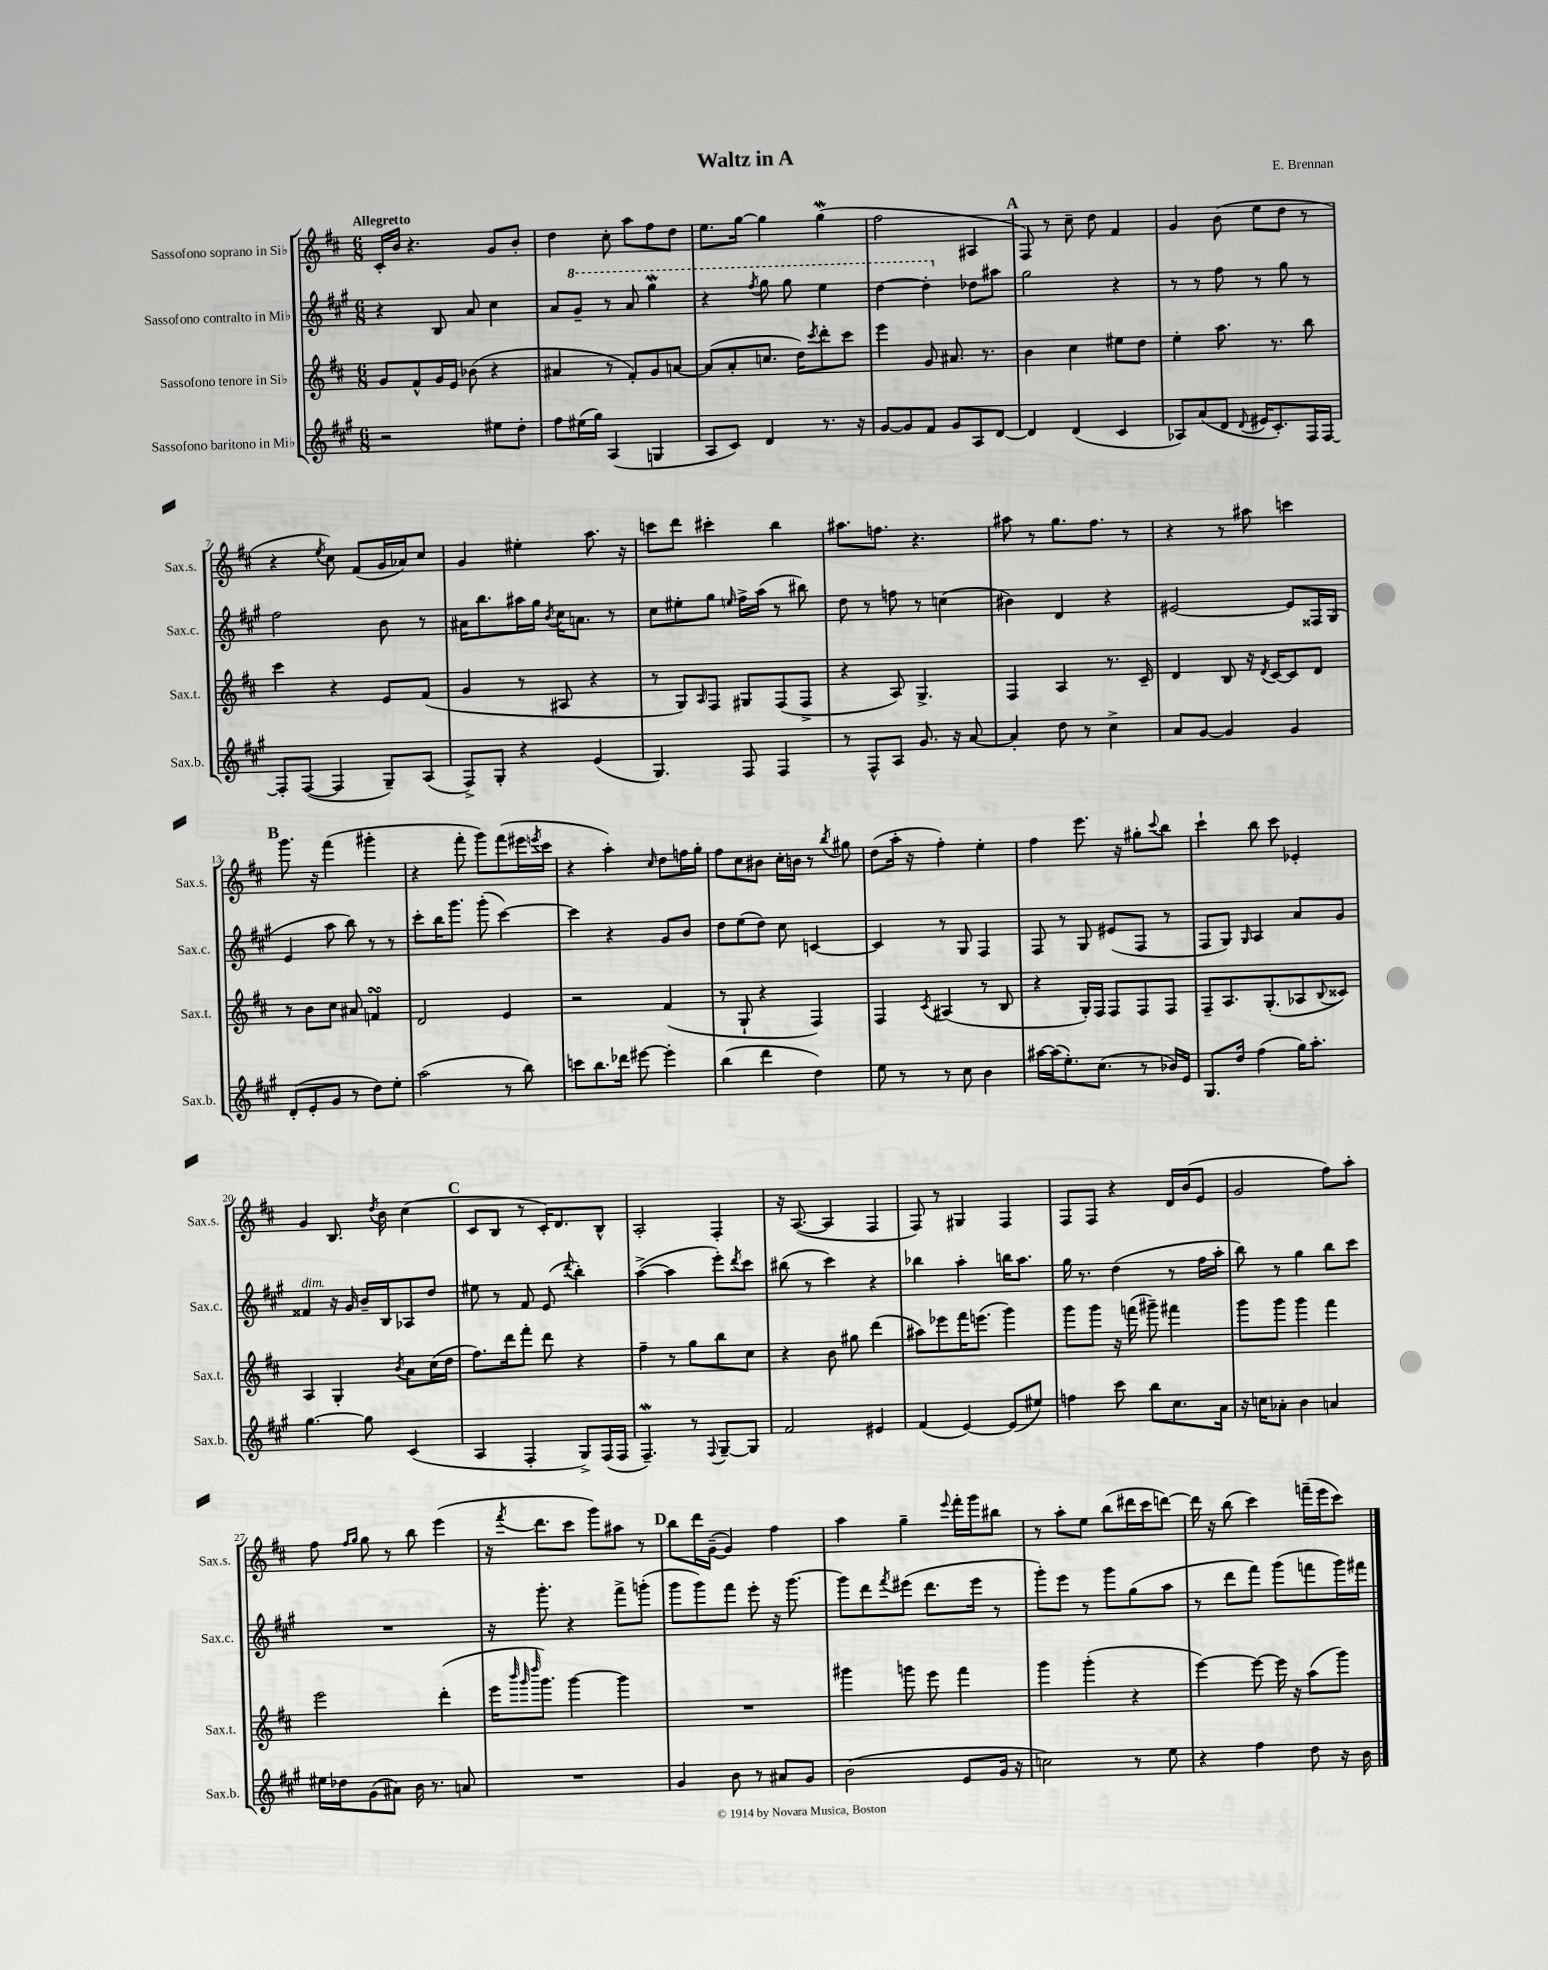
\header { title = "Waltz in A" composer = "E. Brennan" }
<<
\new StaffGroup <<
\new Staff = "s0" \with { instrumentName = "Sassofono soprano in Sib" shortInstrumentName = "Sax.s." } {
    \clef treble \key d \major \numericTimeSignature \time 6/8 \tempo "Allegretto"
    cis'16-. b'16 r4. g'8 b'8-. |
    d''4 cis''8-. a''8 fis''8 d''8 |
    e''8. g''16~ g''4 g''4\mordent( |
    fis''2 ais4 |
    \mark \markup { \bold "A" } fis8) r8 cis''8-- d''8 fis'4 |
    g'4 b'8( e''8 d''8 r8 |
    r4 \acciaccatura { e''8 } cis''8) fis'8( g'16 aes'16) cis''8 |
    g'4 eis''4-. a''8. r16 |
    c'''8 d'''8 cis'''4-. b''4 |
    ais''8. f''8. r4. |
    ais''8 r8 g''8. fis''8. r8 |
    r4 r8 ais''8 c'''4 |
    \mark \markup { \bold "B" } g'''8. r16 fis'''4( gis'''4-. |
    r4 fis'''8-. g'''8) fis'''8( eis'''16 \acciaccatura { e'''8 } cis'''16 |
    r4 a''4-.) \grace { cis''16 } d''8 f''16 g''16-. |
    fis''8 cis''8 bis'8 cis''16-. b'16 r8 \acciaccatura { b''8 } gis''8 |
    d''8( a''16-. r16 fis''4-.) e''4-. |
    fis''4 e'''8. r16 gis''8-. \appoggiatura { cis'''8 } b''8 |
    cis'''4-! b''8 cis'''8 ees'4-. |
    g'4 b8. \acciaccatura { d''8 } b'16 cis''4( |
    \mark \markup { \bold "C" } cis'8 b8 r8 cis'16-.) d'8. b8-^ |
    a2-. fis4-. |
    r16 a8.~( a4 fis4 |
    fis8) r8 gis4 fis4 |
    fis8 fis8 r4 d'16 b'16( e'8 |
    g'2 fis''8) a''8-. |
    fis''8 \grace { fis''16 g''16 } g''8 r8 b''8 e'''4( |
    r16 \acciaccatura { fis'''8 } d'''8. cis'''8 g'''8) ais''8 r8 |
    \mark \markup { \bold "D" } b''8 d'''16 g'16~--( g'4) fis''4 |
    a''4 g''4-- \appoggiatura { e'''8 } fis'''16-. g'''16 bis''8 |
    r8 a''8-. e''8 b''8( dis'''16 cis'''16 d'''8~) |
    d'''16 r16 b''8( cis'''4) f'''16--( e'''16 cis'''8) \bar "|." |
}
\new Staff = "s1" \with { instrumentName = "Sassofono contralto in Mib" shortInstrumentName = "Sax.c." } {
    \clef treble \key a \major \numericTimeSignature \time 6/8
    r4 b8 a'8 cis''4 |
    a'8 \ottava #1 gis''8-- r8 a''8 gis'''4\mordent |
    r4 \acciaccatura { fis'''8 } gis'''8 gis'''8 e'''4 |
    d'''4~ d'''4-. \ottava #0 des''8 ais''8 |
    \mark \markup { \bold "A" } gis''2 r4 |
    r8 r8 fis''8 r8 gis''8 r8 |
    fis''2 b'8 r8 |
    ais'16 b''8. ais''16 gis''16 \acciaccatura { b'8 } cis''16 a'8. r8 |
    cis''8 eis''8-. gis''8 \grace { e''16 } fis''16-> a''16( r8 bis''8) |
    d''8 r8 f''8 r8 c''4( |
    bis'4) d'4 r4 |
    eis'2~ eis'8 fisis16 gis16( |
    \mark \markup { \bold "B" } e'4 a''8 b''8) r8 r8 |
    cis'''8-. b''16 gis'''8. gis'''8-.( cis'''4~) |
    cis'''4 r4 gis'8 b'8 |
    d''8 e''8( d''8) cis''8 c'4~ |
    c'4 r8 gis8 fis4 |
    fis8 r8 gis8 eis'8( fis8 r8 |
    fis8 gis8) \grace { gis16 } a4 a'8 gis'8 |
    fisis'4^\markup { \italic "dim." } r16 gis'16 b'16-- b16 aes8 d''8 |
    \mark \markup { \bold "C" } eis''8 r8 fis'8 e'8( \appoggiatura { d'''8 } b''4-.) |
    a''4~->( a''4 e'''8-.) \acciaccatura { d'''8 } cis'''8 |
    bis''8( r8 cis'''4) r4 |
    bes''4 a''4-. b''16 a''8. |
    gis''16 r8. d''4( r8 fis''16 a''16-. |
    b''8) r8 gis''4 b''8 cis'''8 |
    R2. |
    r16 gis'''8.-. r4 fis'''8-> g'''8-.( |
    \mark \markup { \bold "D" } gis'''8 gis'''8) fis'''8 e'''8-. r16 gis'''8.~ |
    gis'''8 d'''8 \acciaccatura { fis'''8 } eis'''8( d'''8. eis'''16 r8 |
    gis'''8-.) e'''8 r8 gis'''8 gis''8( a''8 |
    r8 d'''8 fis'''8) gis'''8( f'''8 gis'''16) fis'''16 \bar "|." |
}
\new Staff = "s2" \with { instrumentName = "Sassofono tenore in Sib" shortInstrumentName = "Sax.t." } {
    \clef treble \key d \major \numericTimeSignature \time 6/8
    g'8 fis'8-^ g'16 e'16 bes'8( r4 |
    ais'4 r8 fis'8-.) g'8 a'8~ |
    a'8( a'8-. c''8. d''16) \acciaccatura { cis'''8 } d'''8-. cis'''8 |
    e'''4 g'8 ais'8. r8. |
    \mark \markup { \bold "A" } b'4 cis''4 eis''8 d''8 |
    e''4-. a''8. r8. b''8 |
    cis'''4 r4 e'8 fis'8( |
    g'4 r8 ais8 r4 |
    r8 g8) \grace { a16 } fis8 gis8 fis8( fis8-> |
    r4 a8) g4.-> |
    fis4 a4 r8. cis'16-- |
    d'4 b8 r16 \acciaccatura { d'8 } cis'16~ cis'8 d'8 |
    \mark \markup { \bold "B" } r8 b'8 cis''8 ais'8 f'4\turn |
    d'2 e'4 |
    r2 fis'4( |
    r8 g8-! r4 fis4) |
    fis4 \acciaccatura { cis'8 } ais4( r8 b8 |
    r4 g16-.) fis16 fis8 fis8 fis8 |
    fis8-- a8. g8.-.( aes8 \appoggiatura { b8 } cisis'8) |
    a4 g4-. \acciaccatura { b'8 } a'8 cis''16( d''16 |
    \mark \markup { \bold "C" } fis''8.) d'''16 fis'''8-. d'''8 r4 |
    fis''4-- r8 g''8 b''8 cis''8 |
    r4 b'8 gis''8 d'''4( |
    ais''8) ees'''8 fis'''16 e'''8.( g'''4) |
    g'''8 g'''8 r16 f'''16( gis'''8--) fis'''4 |
    g'''8 g'''8 g'''4 fis'''4 |
    e'''2 d'''4-.( |
    e'''16 \grace { b'''32 g'''32 d''''32 } g'''8.) g'''4~ g'''4 |
    \mark \markup { \bold "D" } R2. |
    gis'''4 g'''8 e'''8 fis'''4 |
    g'''4 g'''4-.( r4 |
    e'''4~) e'''8~ e'''16 r16 a''8( g'''8) \bar "|." |
}
\new Staff = "s3" \with { instrumentName = "Sassofono baritono in Mib" shortInstrumentName = "Sax.b." } {
    \clef treble \key a \major \numericTimeSignature \time 6/8
    r2 eis''8 d''8-. |
    fis''8 eis''16( gis''16) a4( g4 |
    a8 cis'8) d'4 r8. r16 |
    gis'8~ gis'8 fis'8 gis'8 a8 d'8~ |
    \mark \markup { \bold "A" } d'4 d'4( cis'4 |
    aes8) a'8( d'8 \appoggiatura { d'8 } eis'16 cis'8.-.) fis16 fis16~ |
    fis8-. fis8~( fis4 gis8--) a8( |
    fis8->) gis8-. r4 e'4( |
    gis4.) fis8 fis4 |
    r8 fis8-^ a8 gis'8. r16 a'8~ |
    a'4-. d''8 r8 cis''4-> |
    a'8 gis'8~ gis'4 gis'4 |
    \mark \markup { \bold "B" } d'8-.( e'8-. gis'8 r8 d''8) e''8-. |
    a''2( r8 b''8) |
    c'''8 b''8. des'''16 eis'''8~ eis'''4-. |
    b''4( d'''4 d''4) |
    e''8 r8 r8 cis''8 b'4 |
    ais''16~ ais''16( e''8.-.) cis''8.( r8 bes'16) e'16 |
    gis8. d''16 fis''4( gis''16) a''8.-. |
    gis''4.~ gis''8 cis'4( |
    \mark \markup { \bold "C" } a4 fis4-. gis8->) fis16( fis16 |
    fis4.--\mordent) r8 \appoggiatura { fis8 } gis8~-- gis8 |
    fis'2 eis'4 |
    fis'4( e'4~) e'8( eis''8) |
    f''4 cis'''8 b''8 cis''8. a'16 |
    r16 c''16 aes'8-. b'4 a'4 |
    eis''16 des''16 gis'8( ais'8) b'16 r8. a'8 |
    R2. |
    \mark \markup { \bold "D" } gis'4 b'8 r8 ais'8 gis'8 |
    b'2( e'8 gis'16 r16 |
    c''2) r8 e''8 |
    r4 fis''4 d''8 r16 b'16 \bar "|." |
}
>>
>>
